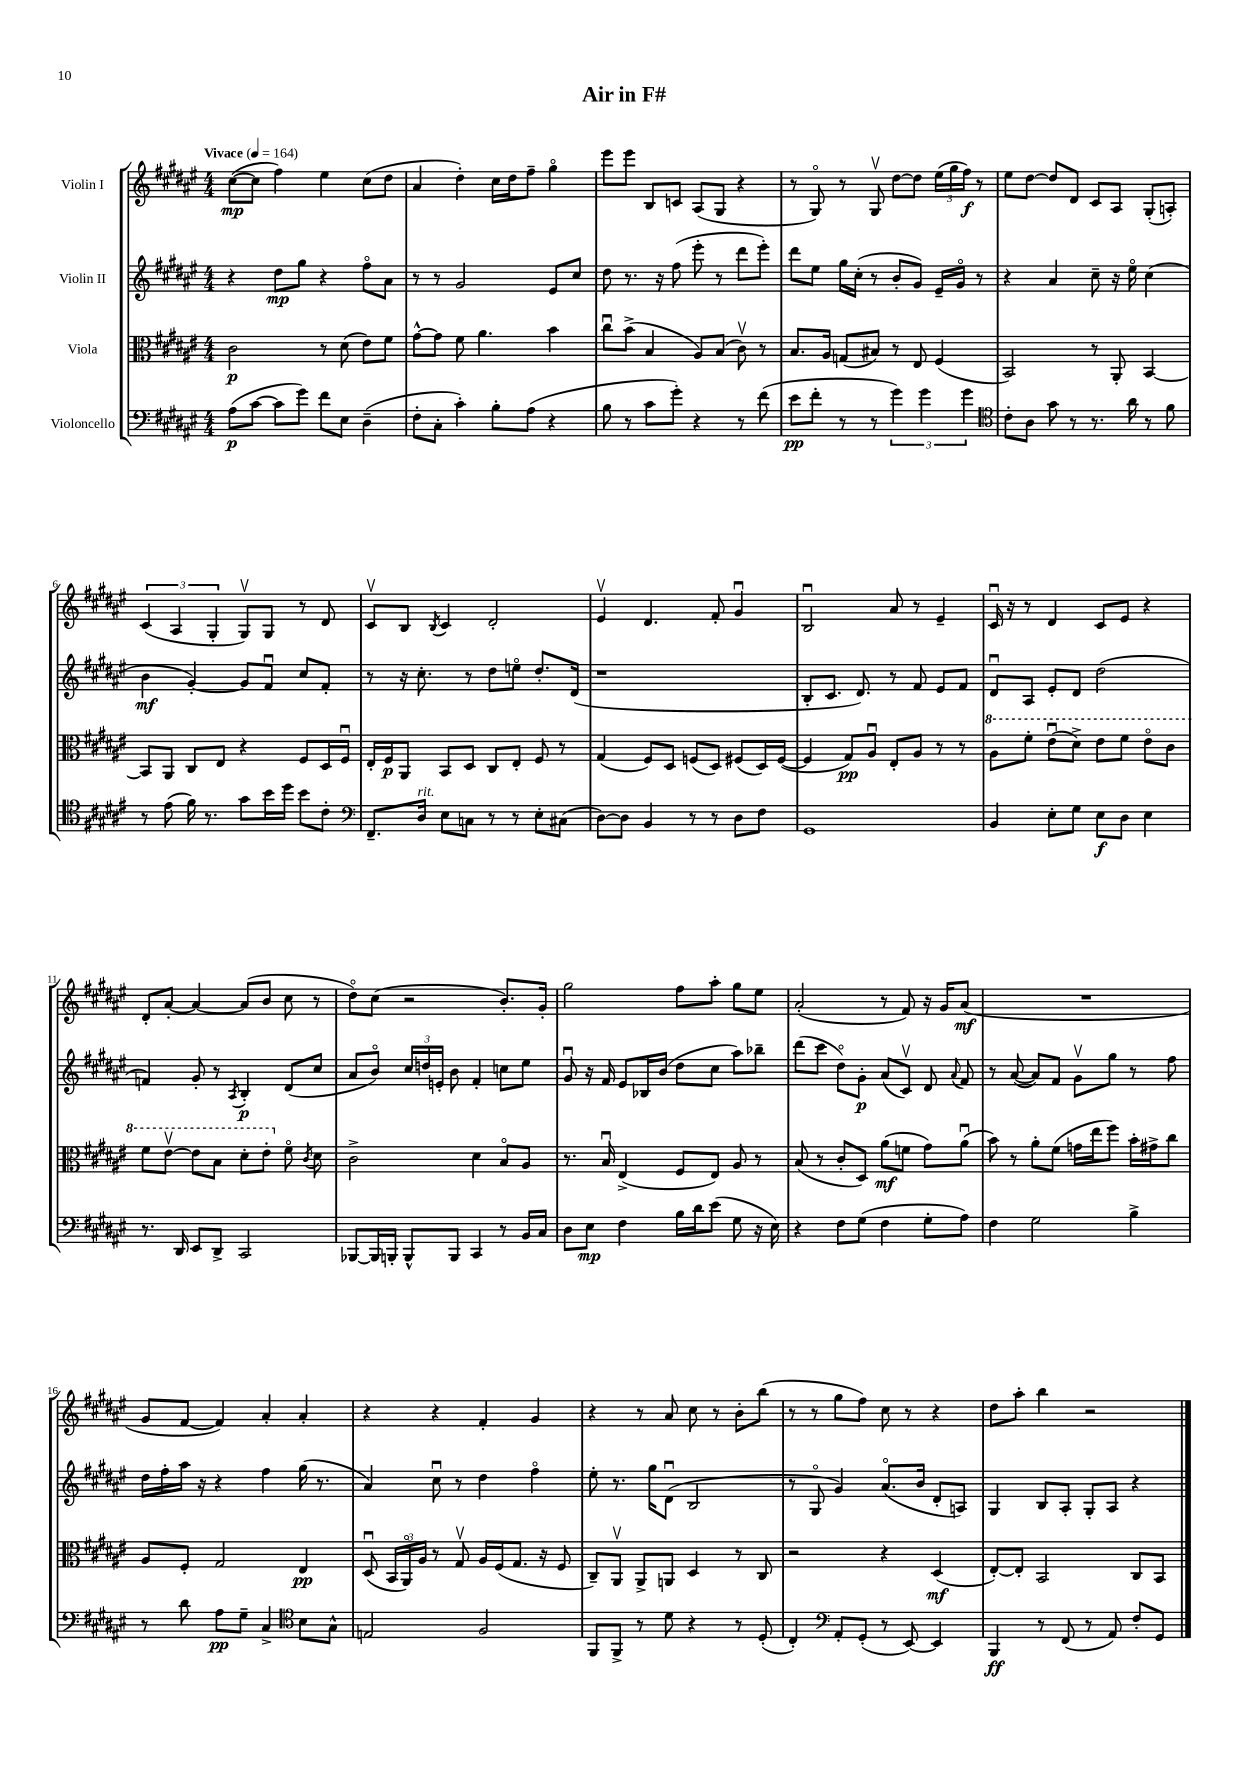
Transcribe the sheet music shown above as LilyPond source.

\header { title = "Air in F#" }
<<
\new StaffGroup <<
\new Staff = "s0" \with { instrumentName = "Violin I" } {
    \clef treble \key fis \major \numericTimeSignature \time 4/4 \tempo "Vivace" 4 = 164
    \autoBeamOff cis''8[~\mp( cis''8] fis''4) eis''4 cis''8[( dis''8] |
    ais'4 dis''4-.) cis''16[ dis''16 fis''8]-- gis''4\flageolet |
    eis'''8[ eis'''8] b8[ c'8] ais8[( gis8] r4 |
    r8 gis8\flageolet) r8 gis8\upbow dis''8[~ dis''8] \tuplet 3/2 { eis''16[( gis''16 fis''16]\f) } r8 |
    eis''8[ dis''8]~ dis''8[ dis'8] cis'8[ ais8] gis8[-.( a8]-.) |
    \tuplet 3/2 { cis'4( ais4 gis4-. } gis8[\upbow) gis8] r8 dis'8 |
    cis'8[\upbow b8] \acciaccatura { b8 } cis'4 dis'2-. |
    eis'4\upbow dis'4. fis'8-. gis'4\downbow |
    b2\downbow ais'8 r8 eis'4-- |
    cis'16\downbow r16 r8 dis'4 cis'8[ eis'8] r4 |
    dis'8[-. ais'8]~-. ais'4~ ais'8[( b'8] cis''8 r8 |
    dis''8[\flageolet) cis''8]( r2 b'8.[-.) gis'16]-. |
    gis''2 fis''8[ ais''8]-. gis''8[ eis''8] |
    ais'2-.( r8 fis'8) r16 gis'16[ ais'8]\mf( |
    R1 |
    gis'8[ fis'8]~ fis'4) ais'4-. ais'4-. |
    r4 r4 fis'4-. gis'4 |
    r4 r8 ais'8 cis''8 r8 b'8[-. b''8]( |
    r8 r8 gis''8[ fis''8]) cis''8 r8 r4 |
    dis''8[ ais''8]-. b''4 r2 \bar "|." |
}
\new Staff = "s1" \with { instrumentName = "Violin II" } {
    \clef treble \key fis \major \numericTimeSignature \time 4/4
    \autoBeamOff r4 dis''8[\mp gis''8] r4 fis''8[\flageolet ais'8] |
    r8 r8 gis'2 eis'8[ cis''8] |
    dis''8 r8. r16 fis''8( eis'''8-. r8 dis'''8[ eis'''8]-.) |
    dis'''8[ eis''8] gis''16[ cis''16]-.( r8 b'8[-. gis'8]) eis'16[-- gis'16]\flageolet r8 |
    r4 ais'4 cis''8-- r16 eis''16\flageolet cis''4( |
    b'4\mf gis'4~-.) gis'8[ fis'8]\downbow cis''8[ fis'8]-. |
    r8 r16 cis''8.-. r8 dis''8[ e''8]\flageolet dis''8.[-. dis'16]( |
    r1 |
    b8[-. cis'8.] dis'8.) r8 fis'8 eis'8[ fis'8] |
    dis'8[\downbow ais8] eis'8[-. dis'8] dis''2( |
    f'4) gis'8-. r8 \acciaccatura { ais8 } b4-.\p dis'8[( cis''8] |
    ais'8[ b'8]\flageolet) \tuplet 3/2 { cis''16[ d''16 e'16]-. } b'8 fis'4-. c''8[ eis''8] |
    gis'8\downbow r16 fis'16 eis'8[ bes16 b'16]( dis''8[ cis''8] ais''8[) bes''8]-- |
    dis'''8[( cis'''8] dis''8[\flageolet) gis'8]-.\p ais'8[( cis'8]\upbow) dis'8 \appoggiatura { ais'8 } fis'8 |
    r8 ais'8~( ais'8[) fis'8] gis'8[\upbow gis''8] r8 fis''8 |
    dis''16[ fis''16-. ais''16] r16 r4 fis''4 gis''16( r8. |
    ais'4) cis''8\downbow r8 dis''4 fis''4\flageolet |
    eis''8-. r8. gis''16[ dis'8]\downbow( b2 |
    r8 gis8\flageolet gis'4) ais'8.[\flageolet( b'16] dis'8[-. a8]) |
    gis4 b8[ ais8]-. gis8[-. ais8] r4 \bar "|." |
}
\new Staff = "s2" \with { instrumentName = "Viola" } {
    \clef alto \key fis \major \numericTimeSignature \time 4/4
    \autoBeamOff cis'2\p r8 dis'8( eis'8[) fis'8] |
    gis'8[~-^ gis'8] fis'8 ais'4. b'4 |
    cis''8[\downbow b'8]->( b4 ais8[) b8]( cis'8\upbow) r8 |
    b8.[ ais16] g8[( bis8]) r8 eis8 fis4( |
    b,2) r8 ais,8-. b,4~ |
    b,8[ ais,8] cis8[ eis8] r4 fis8[ dis16 fis16]\downbow |
    eis16[-. fis16\p ais,8] b,8[ dis8] cis8[ eis8]-. fis8 r8 |
    gis4( fis8[) dis8] f8[( dis8]) fis8[( dis16) fis16]~( |
    fis4 gis8[\pp) ais8]\downbow eis8[-. ais8] r8 r8 |
    \ottava #1 ais'8[ fis''8]-. eis''8[\downbow( dis''8]->) eis''8[ fis''8] eis''8[\flageolet cis''8] |
    fis''8[ eis''8]~\upbow eis''8[ b'8] dis''8[-. eis''8]-. \ottava #0 fis'8\flageolet \acciaccatura { cis'8 } dis'8 |
    cis'2-> dis'4 b8[\flageolet ais8] |
    r8. b16\downbow eis4->( fis8[ eis8]) ais8 r8 |
    b8( r8 cis'8[-. dis8]) ais'8[\mf( f'8] gis'8[) ais'8]\downbow( |
    b'8) r8 ais'8[-. fis'8]( g'16[ eis''16 fis''8]) b'16[-. gis'16-> cis''8] |
    ais8[ fis8]-. gis2 eis4\pp |
    dis8\downbow( \tuplet 3/2 { b,16[ ais,16\flageolet) ais16] } r8 gis8\upbow ais16[ fis16( gis8.] r16 fis8 |
    cis8[--) ais,8]\upbow ais,8[-> a,8] dis4 r8 cis8 |
    r2 r4 dis4\mf( |
    eis8[~-.) eis8]-. b,2 cis8[ b,8] \bar "|." |
}
\new Staff = "s3" \with { instrumentName = "Violoncello" } {
    \clef bass \key fis \major \numericTimeSignature \time 4/4
    \autoBeamOff ais8[\p( cis'8]~ cis'8[ gis'8]) fis'8[ eis8] dis4--( |
    fis8[-. cis8]-. cis'4-.) b8[-. ais8]( r4 |
    b8 r8 cis'8[ gis'8]-.) r4 r8 fis'8( |
    eis'8[\pp fis'8]-. r8 r8 \tuplet 3/2 { gis'4) gis'4 gis'4 } |
    \clef tenor cis'8[-. ais8] gis'8 r8 r8. ais'16 r8 fis'8 |
    r8 eis'8( fis'16) r8. gis'8[ b'16 dis''16] b'8[ cis'8]-. |
    \clef bass fis,8.[-- dis16]^\markup { \italic "rit." } eis8[ c8] r8 r8 eis8[-. cis8]( |
    dis8[~) dis8] b,4 r8 r8 dis8[ fis8] |
    gis,1 |
    b,4 eis8[-. gis8] eis8[\f dis8] eis4 |
    r8. dis,16 eis,8[ dis,8]-> cis,2 |
    bes,,8[~ bes,,16 b,,16]-. b,,8[-^ b,,8] cis,4 r8 b,16[ cis16] |
    dis8[ eis8]\mp fis4 b16[ dis'16 eis'8]( gis8 r16 eis16) |
    r4 fis8[ gis8]( fis4 gis8[-. ais8]) |
    fis4 gis2 b4-> |
    r8 dis'8 ais8[\pp gis8]-- cis4-> \clef tenor b8[ gis8]-^ |
    e2 fis2 |
    fis,8[ fis,8]-> r8 dis'8 r4 r8 dis8-.( |
    cis4-.) \clef bass ais,8[-. gis,8]-.( r8 eis,8~) eis,4 |
    b,,4\ff r8 fis,8( r8 ais,8) fis8[-. gis,8] \bar "|." |
}
>>
>>
